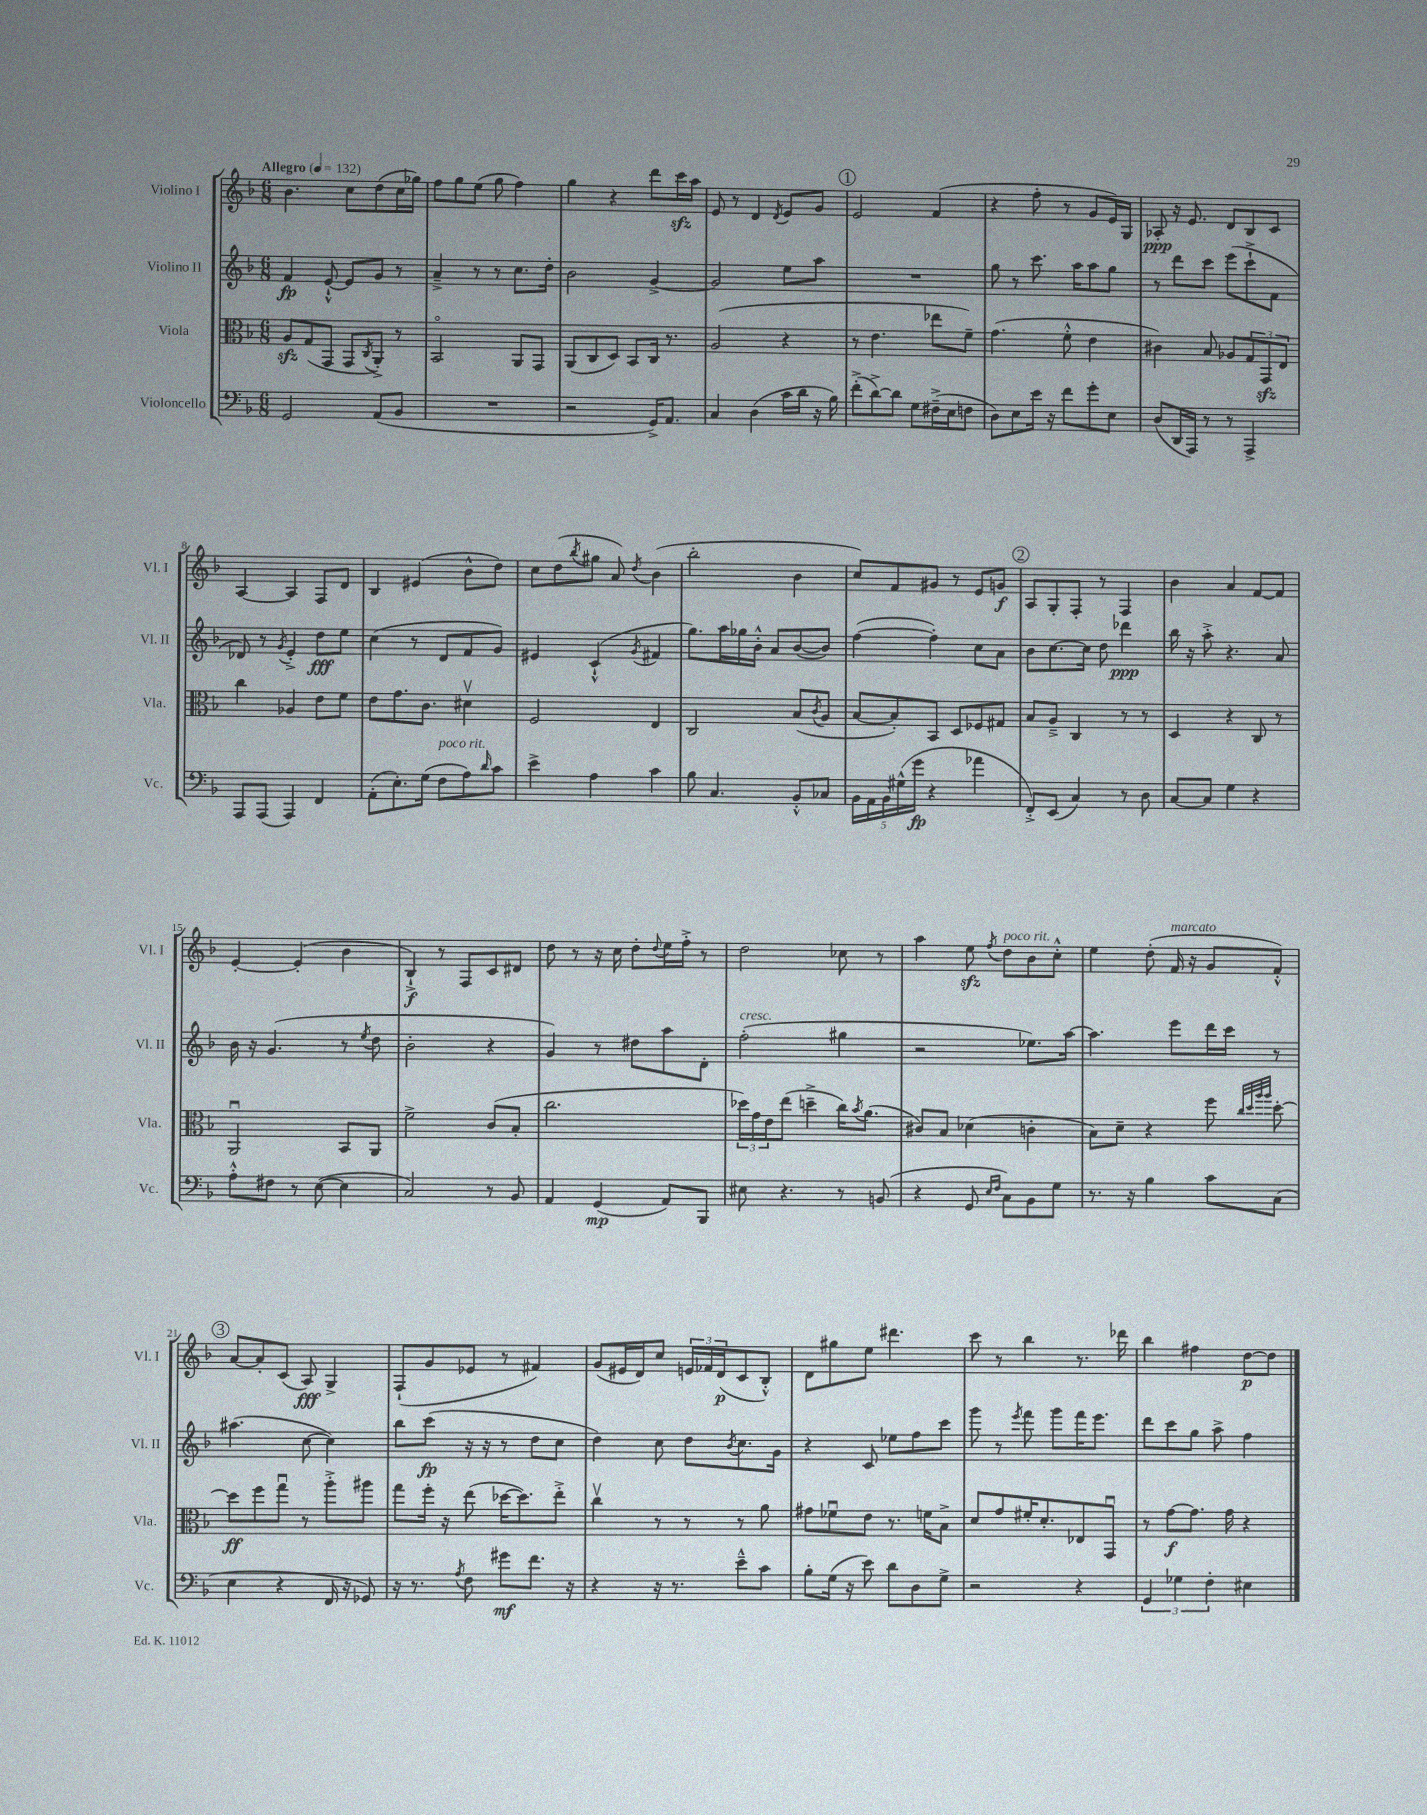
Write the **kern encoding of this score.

**kern	**dynam	**kern	**dynam	**kern	**dynam	**kern	**dynam
*part4	*part4	*part3	*part3	*part2	*part2	*part1	*part1
*staff4	*staff4	*staff3	*staff3	*staff2	*staff2	*staff1	*staff1
*I"Violoncello	*	*I"Viola	*	*I"Violino II	*	*I"Violino I	*
*I'Vc.	*	*I'Vla.	*	*I'Vl. II	*	*I'Vl. I	*
*clefF4	*	*clefC3	*	*clefG2	*	*clefG2	*
*k[b-]	*	*k[b-]	*	*k[b-]	*	*k[b-]	*
*M6/8	*	*M6/8	*	*M6/8	*	*M6/8	*
*MM132	*	*MM132	*	*MM132	*	*MM132	*
=1	=1	=1	=1	=1	=1	=1	=1
!	!	!	!	!	!	!LO:TX:a:B:t=Allegro	!
2GG/	.	8Azz/L	.	4f/	fp	4.b-\	.
.	.	(8G/	.	.	.	.	.
.	.	8GG/J	.	[8e`^^/	.	.	.
.	.	8GG/L	.	8e/L]	.	8cc\L	.
.	.	8qC/	.	.	.	.	.
(8AA/L	.	8AA'^/J)	.	8g/J	.	(8dd\	.
8BB-/J	.	8r	.	8r	.	16cc\L	.
.	.	.	.	.	.	16gg-X\JJ)	.
=2	=2	=2	=2	=2	=2	=2	=2
2.r	.	2BB-/	.	4a~^/	.	8ff\L	.
.	.	.	.	.	.	8gg\	.
.	.	.	.	8r	.	(8ee\J	.
.	.	.	.	8r	.	8gg\	.
.	.	8AA/L	.	8.cc\L	.	4ff\)	.
.	.	8GG/J	.	.	.	.	.
.	.	.	.	16dd'\Jk	.	.	.
=3	=3	=3	=3	=3	=3	=3	=3
2r	.	(8AA/L	.	2b-\	.	4gg\	.
.	.	8C/	.	.	.	.	.
.	.	8D/J)	.	.	.	4r	.
.	.	8BB-/L	.	.	.	.	.
16GG^/KL)	.	16C/Jk	.	[4g^/	.	8ddd\L	.
8.AA/J	.	8.r	.	.	.	.	.
.	.	.	.	.	.	16ccczz\L	.
.	.	.	.	.	.	16aa\JJ	.
=4	=4	=4	=4	=4	=4	=4	=4
4C/	.	(2A/	.	2g/]	.	8e/	.
.	.	.	.	.	.	8r	.
(4D\	.	.	.	.	.	4d/	.
.	.	.	.	.	.	8qd/	.
16c\LL	.	4r	.	8ee\L	.	8e/L	.
16d\JJ	.	.	.	.	.	.	.
16r	.	.	.	8aa\J	.	8g/J	.
16B-\)	.	.	.	.	.	.	.
!!LO:REH:place=s1:t=1
=5	=5	=5	=5	=5	=5	=5	=5
(8f'^\L	.	8r	.	2.r	.	2e/	.
[8d^\)	.	4.e\	.	.	.	.	.
8d\J]	.	.	.	.	.	.	.
8G\L	.	.	.	.	.	.	.
(16F#X~^\L	.	8ee-X\L	.	.	.	(4f/	.
16E\J	.	.	.	.	.	.	.
8Fn\J	.	8f~\J)	.	.	.	.	.
=6	=6	=6	=6	=6	=6	=6	=6
8D\L)	.	(4.g\	.	8gg\	.	4r	.
8E\	.	.	.	8r	.	.	.
16e\Jk	.	.	.	8.ccc\	.	8ff'\	.
16r	.	.	.	.	.	.	.
8f\L	.	8f'^^\	.	.	.	8r	.
.	.	.	.	16aa\KL	.	.	.
8g'\	.	4e\	.	8aa\	.	8g/L	.
8E\J	.	.	.	8gg\J	.	16e/L)	.
.	.	.	.	.	.	16G/JJ	.
=7	=7	=7	=7	=7	=7	=7	=7
(8D/L	.	4c#X\)	.	8r	.	8A-X'/	ppp
16DD/L	.	.	.	8ddd\L	.	16r	.
16AAA/JJ)	.	.	.	.	.	8.e/	.
8r	.	8B-/	.	8ccc\J	.	.	.
8r	.	8A-X/L	.	(8eee\L	.	8d/L	.
4AAA^/	.	12G/	.	8ccc`^\	.	8B-/	.
.	.	12GGzz/	.	.	.	.	.
.	.	.	.	8f\J	.	8c/J	.
.	.	12E/J	.	.	.	.	.
!!LO:LB:g=z
=8	=8	=8	=8	=8	=8	=8	=8
8AAA/L	.	4cc\	.	8d-X/)	.	[4A/	.
(8AAA/J	.	.	.	8r	.	.	.
.	.	.	.	8qg/	.	.	.
4AAA/)	.	4A-X/	.	4e'^/	.	4A/]	.
4FF/	.	8e\L	.	8dd\L	fff	8F/L	.
.	.	8f\J	.	8ee\J	.	8d/J	.
=9	=9	=9	=9	=9	=9	=9	=9
(8AA'\L	.	8e\L	.	(4cc\	.	4B-/	.
8.E'\)	.	8.g\	.	.	.	.	.
.	.	.	.	8r	.	(4e#X/	.
(16G\Jk	.	8.c\J	.	.	.	.	.
!LO:TX:a:i:t=poco rit.	!	!	!	!	!	!	!
8F\L	.	.	.	8d/L	.	.	.
8A\)	.	4d#Xv\	.	8f/	.	8b-^^\L	.
16qqd/	.	.	.	.	.	.	.
8c\J	.	.	.	8g/J)	.	8dd\J)	.
=10	=10	=10	=10	=10	=10	=10	=10
4e^\	.	2F/	.	4e#X/	.	8cc\L	.
.	.	.	.	.	.	(8dd\	.
.	.	.	.	.	.	8qbb-/	.
4A\	.	.	.	(4c`^^/	.	8gg#X\J	.
.	.	.	.	.	.	8a/)	.
.	.	.	.	8qg/	.	8qdd/	.
4c\	.	4E/	.	4f#X/	.	(4b-\	.
=11	=11	=11	=11	=11	=11	=11	=11
8B-\	.	2C/	.	8.gg\L)	.	2bb-'\	.
4.C/	.	.	.	.	.	.	.
.	.	.	.	16aa\L	.	.	.
.	.	.	.	16gg-X\	.	.	.
.	.	.	.	16b-'^^\JJ	.	.	.
.	.	.	.	8a/L	.	.	.
8BB-'^^/L	.	(8B-/L	.	([8b-/	.	4b-\	.
.	.	8qc/	.	.	.	.	.
8C-X/J	.	8A/J	.	8b-/J])	.	.	.
=12	=12	=12	=12	=12	=12	=12	=12
20BB-\LL	.	[8B-/L	.	([4ff\	.	8cc/L)	.
20AA\	.	.	.	.	.	.	.
20BB-\	.	.	.	.	.	.	.
.	.	8B-'/])	.	.	.	8f/	.
(20G#X^^\	.	.	.	.	.	.	.
20g\JJ	fp	.	.	.	.	.	.
4r	.	8BB-/J	.	4ff'\])	.	8g#X/J	.
.	.	8D/L	.	.	.	8r	.
4a-X\	.	8F-X/	.	8cc\L	.	8e/L	.
.	.	8G#X/J	.	8a\J	.	8gn/J	f
!!LO:REH:place=s1:t=2
=13	=13	=13	=13	=13	=13	=13	=13
8FF'^/L)	.	8B-/L	.	8b-\L	.	8A/L	.
(8EE/J	.	8A~^/J	.	[8.cc\	.	8G'/	.
4C/)	.	4C/	.	.	.	8F'/J	.
.	.	.	.	16cc\Jk]	.	.	.
.	.	.	.	8dd\	.	8r	.
8r	.	8r	.	4ddd-X\	ppp	4F/	.
8D\	.	8r	.	.	.	.	.
=14	=14	=14	=14	=14	=14	=14	=14
[8C/L	.	4D/	.	16bb-\	.	4b-\	.
.	.	.	.	16r	.	.	.
8C/J]	.	.	.	8aa'^\	.	.	.
4G\	.	4r	.	4.r	.	4a/	.
4r	.	8C/	.	.	.	[8f/L	.
.	.	8r	.	8a/	.	8f/J]	.
!!LO:LB:g=z
=15	=15	=15	=15	=15	=15	=15	=15
8A'^^\L	.	2AAu/	.	16b-\	.	[4e'/	.
.	.	.	.	16r	.	.	.
8F#X\J	.	.	.	(4.g/	.	.	.
8r	.	.	.	.	.	(4e'/]	.
([8E\	.	.	.	.	.	.	.
4E\]	.	8BB-/L	.	8r	.	4b-\	.
.	.	.	.	8qee/	.	.	.
.	.	8AA/J	.	8dd\	.	.	.
=16	=16	=16	=16	=16	=16	=16	=16
2C/)	.	2f^\	.	2b-'\	.	4B-`^/)	f
.	.	.	.	.	.	8r	.
.	.	.	.	.	.	8F/L	.
8r	.	(8c/L	.	4r	.	8c/	.
8BB-/	.	8B-'/J	.	.	.	8d#X/J	.
=17	=17	=17	=17	=17	=17	=17	=17
4AA/	.	2.cc\	.	4g/)	.	8dd\	.
.	.	.	.	.	.	8r	.
(4GG/	mp	.	.	8r	.	16r	.
.	.	.	.	.	.	16cc\	.
.	.	.	.	8dd#X\L	.	8dd'\L	.
.	.	.	.	.	.	8qqdd/	.
8AA/L)	.	.	.	8aa\	.	16ee\L	.
.	.	.	.	.	.	16ff'^\JJ	.
8BBB-/J	.	.	.	8d'\J	.	8r	.
=18	=18	=18	=18	=18	=18	=18	=18
!	!	!	!	!LO:TX:a:i:t=cresc.	!	!	!
8E#X\	.	24dd-X\LL)	.	(2ff'\	.	2dd\	.
.	.	24g\	.	.	.	.	.
.	.	24e\J	.	.	.	.	.
4.r	.	(8ee\J	.	.	.	.	.
.	.	4ddn~^\	.	.	.	.	.
8r	.	16cc\KL)	.	4gg#X\	.	8cc-X\	.
.	.	8qb-/	.	.	.	.	.
.	.	(8.a\J	.	.	.	.	.
(8BBn/	.	.	.	.	.	8r	.
=19	=19	=19	=19	=19	=19	=19	=19
4r	.	8c#X/L)	.	2r	.	4aa\	.
.	.	8B-/J	.	.	.	.	.
8GG/	.	(4d-X\	.	.	.	8eezz\	.
16qqE/LL	.	.	.	.	.	.	.
16qqF/JJ	.	.	.	.	.	8qff/	.
!	!	!	!	!	!	!LO:TX:a:i:t=poco rit.	!
8C\L)	.	.	.	.	.	8dd\L	.
8BB-\	.	4cn'\	.	8.ee-X\L)	.	8b-\	.
8G\J	.	.	.	.	.	8cc'^^\J	.
.	.	.	.	[16aa\Jk	.	.	.
=20	=20	=20	=20	=20	=20	=20	=20
8.r	.	8B-\L)	.	4.aa\]	.	4ee\	.
.	.	8d~\J	.	.	.	.	.
16r	.	.	.	.	.	.	.
4B-\	.	4r	.	.	.	(8dd'\	.
!	!	!	!	!	!	!LO:TX:a:i:t=marcato	!
.	.	.	.	8eee\L	.	16f/	.
.	.	.	.	.	.	16r	.
8c\L	.	8ff\	.	16ddd\L	.	8g/L	.
.	.	.	.	16ccc\JJ	.	.	.
.	.	32qqcc/LLL	.	.	.	.	.
.	.	32qqdd/	.	.	.	.	.
.	.	32qqaa/	.	.	.	.	.
.	.	32qqaa/JJJ	.	.	.	.	.
(8C\J	.	[8dd'\	.	8r	.	8f'^^/J)	.
!!LO:LB:g=z
!!LO:REH:place=s1:t=3
=21	=21	=21	=21	=21	=21	=21	=21
4E\	.	8dd\L]	ff	(4.aa#X\	.	[8a/L	.
.	.	8ff\	.	.	.	8a'/]	.
4r	.	8ggu\J	.	.	.	(8c/J	.
.	.	8r	.	[8cc\	.	8A/)	fff
16FF/	.	8aa'^\L	.	4cc\])	.	4G^/	.
16r	.	.	.	.	.	.	.
8GG-X/)	.	8aa#X\J	.	.	.	.	.
=22	=22	=22	=22	=22	=22	=22	=22
16r	.	8gg\L	.	8bb-\L	.	(8F`/L	.
8.r	.	.	.	.	.	.	.
.	.	16ff'\Jk	.	(8ccc\J	fp	8g/	.
.	.	16r	.	.	.	.	.
8qA/	.	.	.	.	.	.	.
8F\	.	(8ee\	.	16r	.	8e-X/J	.
.	.	.	.	16r	.	.	.
8g#X\L	mf	[16dd-X\KL	.	8r	.	8r	.
.	.	8.dd-\])	.	.	.	.	.
8.f\J	.	.	.	8dd\L	.	4f#X/)	.
.	.	8ee'^\J	.	8cc\J	.	.	.
16r	.	.	.	.	.	.	.
=23	=23	=23	=23	=23	=23	=23	=23
4r	.	4ccv\	.	4dd\)	.	(8g/L	.
.	.	.	.	.	.	16e#X/L	.
.	.	.	.	.	.	16d/J)	.
16r	.	8r	.	8cc\	.	8cc/J	.
8.r	.	.	.	.	.	.	.
.	.	8r	.	8dd\L	.	24en/LL	.
.	.	.	.	.	.	24f-X/	.
.	.	.	.	.	.	(24d/J	p
.	.	.	.	8qb-/	.	.	.
8e~^^\L	.	8r	.	8.cc\	.	8c/	.
8c\J	.	8a\	.	.	.	8B-'^^/J)	.
.	.	.	.	16g\Jk	.	.	.
=24	=24	=24	=24	=24	=24	=24	=24
8B-'\L	.	8g#X\L	.	4r	.	8d\L	.
(16G\Jk	.	8f-Xu\	.	.	.	8gg#X\	.
16r	.	.	.	.	.	.	.
8e\)	.	8e\J	.	8c/	.	8ee\J	.
8d\L	.	8.r	.	8ee-X\L	.	4.ddd#X\	.
8D\	.	.	.	8ff\	.	.	.
.	.	16fn\KL	.	.	.	.	.
8G^\J	.	8B-^\J	.	8ccc\J	.	.	.
=25	=25	=25	=25	=25	=25	=25	=25
2r	.	8d/L	.	8ggg\	.	8ccc\	.
.	.	8g/	.	8r	.	8r	.
.	.	.	.	8qeee/	.	.	.
.	.	16f#X'/K	.	8fff\	.	4bb-\	.
.	.	8.d'/	.	.	.	.	.
.	.	.	.	8ggg\L	.	.	.
4r	.	8E-X/	.	16fff\K	.	8.r	.
.	.	.	.	8.eee\J	.	.	.
.	.	8GGu/J	.	.	.	.	.
.	.	.	.	.	.	16ddd-X\	.
=26	=26	=26	=26	=26	=26	=26	=26
6GG/	.	8r	.	8ddd\L	.	4bb-\	.
.	.	[8g\L	f	8ccc\	.	.	.
6G-X\	.	.	.	.	.	.	.
.	.	8.g\J]	.	8gg\J	.	4ff#X\	.
6F'\	.	.	.	.	.	.	.
.	.	.	.	8aa^\	.	.	.
.	.	16g\	.	.	.	.	.
4E#X\	.	4r	.	4ff\	.	[8dd\L	p
.	.	.	.	.	.	8dd\J]	.
==	==	==	==	==	==	==	==
*-	*-	*-	*-	*-	*-	*-	*-
